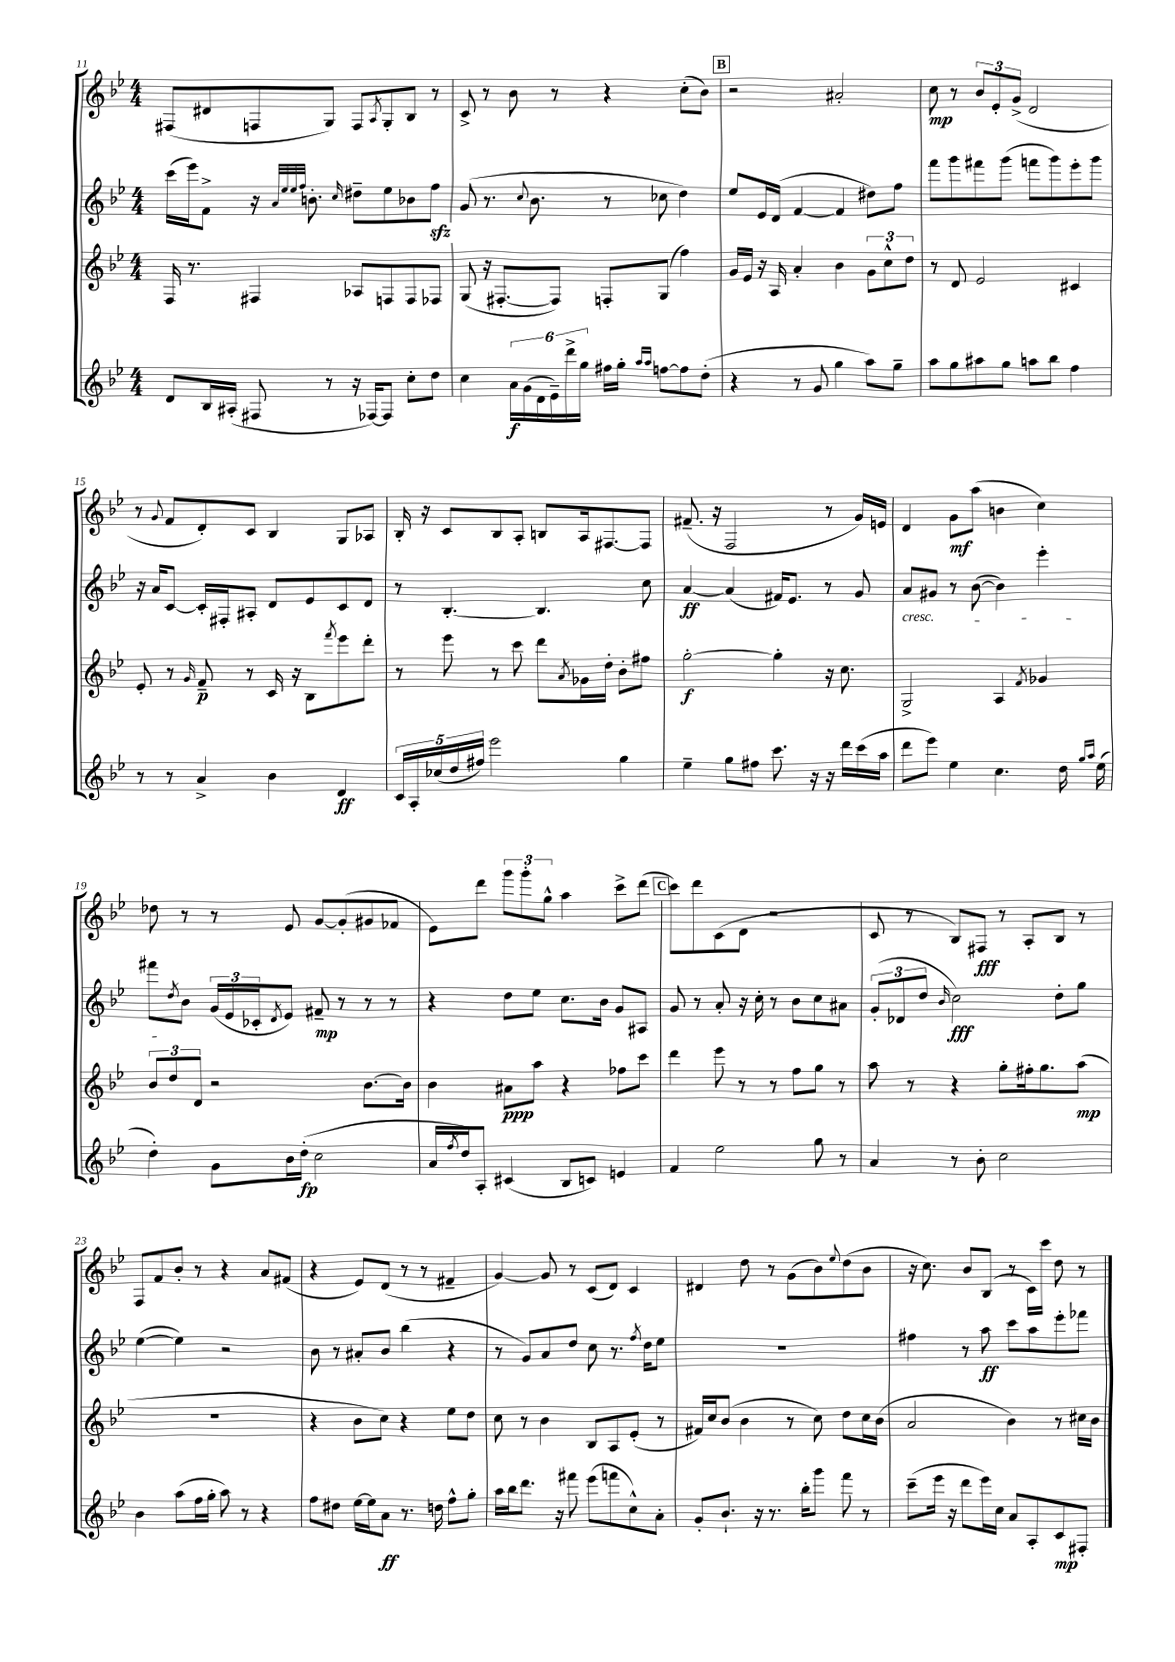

**kern	**dynam	**kern	**dynam	**kern	**dynam	**kern	**dynam
*part4	*part4	*part3	*part3	*part2	*part2	*part1	*part1
*staff4	*staff4	*staff3	*staff3	*staff2	*staff2	*staff1	*staff1
*clefG2	*	*clefG2	*	*clefG2	*	*clefG2	*
*k[b-e-]	*	*k[b-e-]	*	*k[b-e-]	*	*k[b-e-]	*
*M4/4	*	*M4/4	*	*M4/4	*	*M4/4	*
=11	=11	=11	=11	=11	=11	=11	=11
8d/L	.	16F/	.	(16ccc\LL	.	(8F#X/L	.
.	.	8.r	.	16eee-\J)	.	.	.
16B-/L	.	.	.	8f^\J	.	8d#X/	.
(16A#X'/JJ	.	.	.	.	.	.	.
8F#X/	.	4F#X/	.	16r	.	8Fn/	.
.	.	.	.	32qqa/LLL	.	.	.
.	.	.	.	32qqee-/	.	.	.
.	.	.	.	32qqee-/	.	.	.
.	.	.	.	32qqff/JJJ	.	.	.
.	.	.	.	8.bn'\	.	.	.
8r	.	.	.	.	.	8G/J)	.
.	.	.	.	16qqcc/	.	.	.
16r	.	8A-X/L	.	8dd#X~\L	.	8F/L	.
[16F-X/KL)	.	.	.	.	.	.	.
.	.	.	.	.	.	8qA/	.
8F-/J]	.	8Fn/	.	8ee-\	.	8G'/	.
8cc'\L	.	8F/	.	8b-X\	.	8B-/J	.
8dd\J	.	8F-X/J	.	8ffzz\J	.	8r	.
=12	=12	=12	=12	=12	=12	=12	=12
4cc\	.	(8G/	.	(8g/	.	8c^/	.
.	.	16r	.	8.r	.	8r	.
.	.	[8.F#X'/L	.	.	.	.	.
24a\LL	f	.	.	.	.	8b-\	.
(24g\	.	.	.	.	.	.	.
.	.	.	.	8qqcc/	.	.	.
.	.	.	.	8.b-\	.	.	.
24d\	.	.	.	.	.	.	.
24e-~\)	.	8F#/J])	.	.	.	8r	.
24ddd^\	.	.	.	.	.	.	.
24gg\JJ	.	.	.	.	.	.	.
16ff#X\LL	.	8Fn'/L	.	8r	.	4r	.
16gg'\JJ	.	.	.	.	.	.	.
16qqaa/LL	.	.	.	.	.	.	.
16qqaa/JJ	.	.	.	.	.	.	.
[8ffn\L	.	(8G/J	.	8cc-X\	.	.	.
8ff\]	.	4ff\)	.	4dd\)	.	(8cc'\L	.
(8dd'\J	.	.	.	.	.	8b-\J)	.
!!LO:REH:place=s1:t=B
=13	=13	=13	=13	=13	=13	=13	=13
4r	.	16g/LL	.	8ee-/L	.	2r	.
.	.	16e-/JJ	.	.	.	.	.
.	.	16r	.	16e-/L	.	.	.
.	.	16A/	.	(16d/JJ	.	.	.
8r	.	4a'/	.	[4f/	.	.	.
8g/	.	.	.	.	.	.	.
4gg\	.	4b-\	.	4f/]	.	2a#X'/	.
8aa\L)	.	12g\L	.	8dd#X\L)	.	.	.
.	.	12cc^^\	.	.	.	.	.
8gg~\J	.	.	.	8ff\J	.	.	.
.	.	12dd\J	.	.	.	.	.
=14	=14	=14	=14	=14	=14	=14	=14
8aa\L	.	8r	.	8fff\L	.	8cc\	mp
8gg\	.	8d/	.	8ggg\	.	8r	.
8aa#X\	.	2e-/	.	8fff#X\	.	12b-/L	.
.	.	.	.	.	.	12e-'/	.
8gg\J	.	.	.	(8ggg\J	.	.	.
.	.	.	.	.	.	(12g^/J	.
8aan\L	.	.	.	8fffn\L	.	2d/	.
8bb-\J	.	.	.	8ggg\)	.	.	.
4ff\	.	4c#X/	.	8eee-'\	.	.	.
.	.	.	.	8ggg\J	.	.	.
!!LO:LB:g=z
=15	=15	=15	=15	=15	=15	=15	=15
8r	.	8e-'/	.	16r	.	8r	.
.	.	.	.	16a/KL	.	.	.
.	.	.	.	.	.	8qqg/	.
8r	.	8r	.	[8c/J	.	8f/L	.
.	.	16qqg/	.	.	.	.	.
4a^/	.	8f~/	p	16c'/LL]	.	8d'/)	.
.	.	.	.	16F#X'/J	.	.	.
.	.	8r	.	8A#X'/J	.	8c/J	.
4b-\	.	16c/	.	8d/L	.	4B-/	.
.	.	16r	.	.	.	.	.
.	.	8B-\L	.	8e-/	.	.	.
.	.	8qfff/	.	.	.	.	.
4d/	ff	8eee-\	.	8c/	.	8G/L	.
.	.	8ddd'\J	.	8d/J	.	8A-X/J	.
=16	=16	=16	=16	=16	=16	=16	=16
20c/LL	.	8r	.	8r	.	16B-'/	.
20A'/	.	.	.	.	.	.	.
.	.	.	.	.	.	16r	.
(20cc-X/	.	.	.	.	.	.	.
.	.	8eee-\	.	[4.B-'/	.	8c/L	.
20dd/	.	.	.	.	.	.	.
20ff#X/JJ)	.	.	.	.	.	.	.
2eee-\	.	8r	.	.	.	8B-/	.
.	.	8ccc\	.	.	.	8A'/J	.
.	.	8ddd\L	.	4.B-/]	.	8Bn/L	.
.	.	8qa/	.	.	.	.	.
.	.	16g-X\L	.	.	.	16A/k	.
.	.	16dd'\JJ	.	.	.	[8.F#X/	.
4gg\	.	8b-'\L	.	.	.	.	.
.	.	8ff#X\J	.	8cc\	.	8F#/J]	.
=17	=17	=17	=17	=17	=17	=17	=17
4ee-~\	.	[2gg'\	f	[4a/	ff	(8.f#X~/	.
.	.	.	.	.	.	16r	.
8gg\L	.	.	.	(4a/]	.	2F/	.
8ff#X\J	.	.	.	.	.	.	.
8.ccc\	.	4gg'\]	.	16f#X/KL)	.	.	.
.	.	.	.	8.e-/J	.	.	.
16r	.	.	.	.	.	.	.
16r	.	16r	.	8r	.	8r	.
16ddd\LL	.	8.cc\	.	.	.	.	.
(16ccc\	.	.	.	8g/	.	16g/LL)	.
16aa\JJ	.	.	.	.	.	16en/JJ	.
=18	=18	=18	=18	=18	=18	=18	=18
!	!	!	!	!LO:TX:b:i:t=cresc.	!	!	!
8ddd\L	.	2G^/	.	8a/L	.	4d/	.
8eee-\J)	.	.	.	8g#X/J	.	.	.
4ee-\	.	.	.	8r	.	8g\L	mf
.	.	.	.	([8b-\	.	(8aa\J	.
4.cc\	.	4A/	.	4b-\])	.	4bn\	.
.	.	8qf/	.	.	.	.	.
.	.	4g-X/	.	4eee-'\	.	4cc\)	.
16dd\	.	.	.	.	.	.	.
16qqgg/LL	.	.	.	.	.	.	.
16qqaa/JJ	.	.	.	.	.	.	.
(16ee-\	.	.	.	.	.	.	.
!!LO:LB:g=z
=19	=19	=19	=19	=19	=19	=19	=19
4dd'\)	.	12b-/L	.	8fff#X\L	.	8dd-X\	.
.	.	12dd/	.	.	.	.	.
.	.	.	.	8qdd/	.	.	.
.	.	.	.	8b-\J	.	8r	.
.	.	12d/J	.	.	.	.	.
8g\L	.	2r	.	(24g/LL	.	8r	.
.	.	.	.	24e-/	.	.	.
.	.	.	.	24c-X'/J	.	.	.
.	.	.	.	8qd/	.	.	.
16b-\L	.	.	.	8e-/J)	.	8e-/	.
(16dd'\JJ	fp	.	.	.	.	.	.
2cc\	.	.	.	8f#X~/	mp	[8g/L	.
.	.	.	.	8r	.	(8g'/]	.
.	.	[8.b-\L	.	8r	.	8g#X/	.
.	.	.	.	8r	.	8f-X/J	.
.	.	16b-\Jk]	.	.	.	.	.
=20	=20	=20	=20	=20	=20	=20	=20
16a/LL	.	4b-\	.	4r	.	8e-\L)	.
8qff/	.	.	.	.	.	.	.
16dd/J)	.	.	.	.	.	.	.
8A'/J	.	.	.	.	.	8ddd\J	.
(4c#X/	.	8a#X\L	ppp	8dd\L	.	12ggg\L	.
.	.	.	.	.	.	12ggg'\	.
.	.	8aa\J	.	8ee-\J	.	.	.
.	.	.	.	.	.	12gg^^\J	.
8B-/L	.	4r	.	8.cc\L	.	4aa\	.
8cn/J)	.	.	.	.	.	.	.
.	.	.	.	16b-\Jk	.	.	.
4en/	.	8ff-X\L	.	8g/L	.	8ccc^\L	.
.	.	8ccc\J	.	8A#X/J	.	(8ddd\J	.
!!LO:REH:place=s1:t=C
=21	=21	=21	=21	=21	=21	=21	=21
4f/	.	4ddd\	.	8g/	.	8ccc\L)	.
.	.	.	.	8r	.	8ddd\	.
2ee-\	.	8eee-\	.	8a'/	.	(8c\	.
.	.	8r	.	16r	.	8d\J	.
.	.	.	.	16cc'\	.	.	.
.	.	8r	.	8r	.	2r	.
.	.	8ff\L	.	8b-\L	.	.	.
8gg\	.	8gg\J	.	8cc\	.	.	.
8r	.	8r	.	8a#X\J	.	.	.
=22	=22	=22	=22	=22	=22	=22	=22
4a/	.	8aa\	.	(12g'/L	.	8c/	.
.	.	.	.	12d-X/	.	.	.
.	.	8r	.	.	.	8r	.
.	.	.	.	12dd/J	.	.	.
.	.	.	.	16qqb-/	.	.	.
8r	.	4r	.	2cc\)	fff	8B-/L)	.
8b-'\	.	.	.	.	.	8F#X/J	fff
2cc\	.	8gg'\L	.	.	.	8r	.
.	.	16ff#X'\k	.	.	.	8A'/L	.
.	.	8.gg\	.	.	.	.	.
.	.	.	.	8dd'\L	.	8B-/J	.
.	.	(8aa\J	mp	8gg\J	.	8r	.
!!LO:LB:g=z
=23	=23	=23	=23	=23	=23	=23	=23
4b-\	.	1r	.	([4ee-\	.	8F/L	.
.	.	.	.	.	.	8f/	.
(8aa\L	.	.	.	4ee-\])	.	8b-'/J	.
16ff\L	.	.	.	.	.	8r	.
16gg'\JJ	.	.	.	.	.	.	.
8aa\)	.	.	.	2r	.	4r	.
8r	.	.	.	.	.	.	.
4r	.	.	.	.	.	8a/L	.
.	.	.	.	.	.	(8f#X/J	.
=24	=24	=24	=24	=24	=24	=24	=24
8ff\L	.	4r	.	8b-\	.	4r	.
8dd#X\J	.	.	.	8r	.	.	.
[16ee-\LL	.	8b-\L	.	8a#X'/L	.	8e-/L)	.
16ee-\J]	.	.	.	.	.	.	.
8a\J	ff	8cc\J)	.	8b-/J	.	(8d/J	.
8.r	.	4r	.	(4bb-\	.	8r	.
.	.	.	.	.	.	8r	.
16ddn\	.	.	.	.	.	.	.
8ff^^\L	.	8ee-\L	.	4r	.	4f#X~/	.
8gg'\J	.	8dd\J	.	.	.	.	.
=25	=25	=25	=25	=25	=25	=25	=25
16aa\LL	.	8cc\	.	8r	.	[4g/)	.
16bb-\J	.	.	.	.	.	.	.
8.ddd\J	.	8r	.	8g/L)	.	.	.
.	.	4b-\	.	8a/	.	8g/]	.
16r	.	.	.	.	.	.	.
8fff#X\	.	.	.	8dd/J	.	8r	.
(8eee-\L	.	8B-/L	.	8cc\	.	(8c/L	.
8fffn\	.	8A/	.	8.r	.	8d/J)	.
8cc^^\)	.	(8e-'/J	.	.	.	4c/	.
.	.	.	.	8qff/	.	.	.
.	.	.	.	16dd\KL	.	.	.
8a'\J	.	8r	.	8ee-\J	.	.	.
=26	=26	=26	=26	=26	=26	=26	=26
8g'/L	.	16f#X/LL)	.	1r	.	4d#X/	.
.	.	16cc/J	.	.	.	.	.
8.b-`/J	.	(8b-/J	.	.	.	.	.
.	.	4b-\	.	.	.	8dd\	.
16r	.	.	.	.	.	.	.
8.r	.	.	.	.	.	8r	.
.	.	8r	.	.	.	(8g\L	.
16bb-'\KL	.	.	.	.	.	.	.
8ggg\J	.	8cc\)	.	.	.	8b-\)	.
.	.	.	.	.	.	8qqee-/	.
8fff\	.	8dd\L	.	.	.	(8dd\	.
8r	.	16cc\L	.	.	.	8b-\J	.
.	.	(16b-\JJ	.	.	.	.	.
=27	=27	=27	=27	=27	=27	=27	=27
(8ccc~\L	.	2a/	.	4ff#X\	.	16r	.
.	.	.	.	.	.	8.cc\)	.
16eee-\Jk	.	.	.	.	.	.	.
16r	.	.	.	.	.	.	.
8ddd\L	.	.	.	8r	.	8b-/L	.
16eee-\L)	.	.	.	8aa\	ff	(8B-/J	.
16cc\JJ	.	.	.	.	.	.	.
8a/L	.	4b-\)	.	8ccc\L	.	8r	.
8A'/	.	.	.	8aa\	.	16c\LL)	.
.	.	.	.	.	.	16ccc\JJ	.
8c/	mp	8r	.	8eee-'\	.	8dd\	.
8F#X'/J	.	16cc#X\LL	.	8fff-X\J	.	8r	.
.	.	16b-\JJ	.	.	.	.	.
==	==	==	==	==	==	==	==
*-	*-	*-	*-	*-	*-	*-	*-
